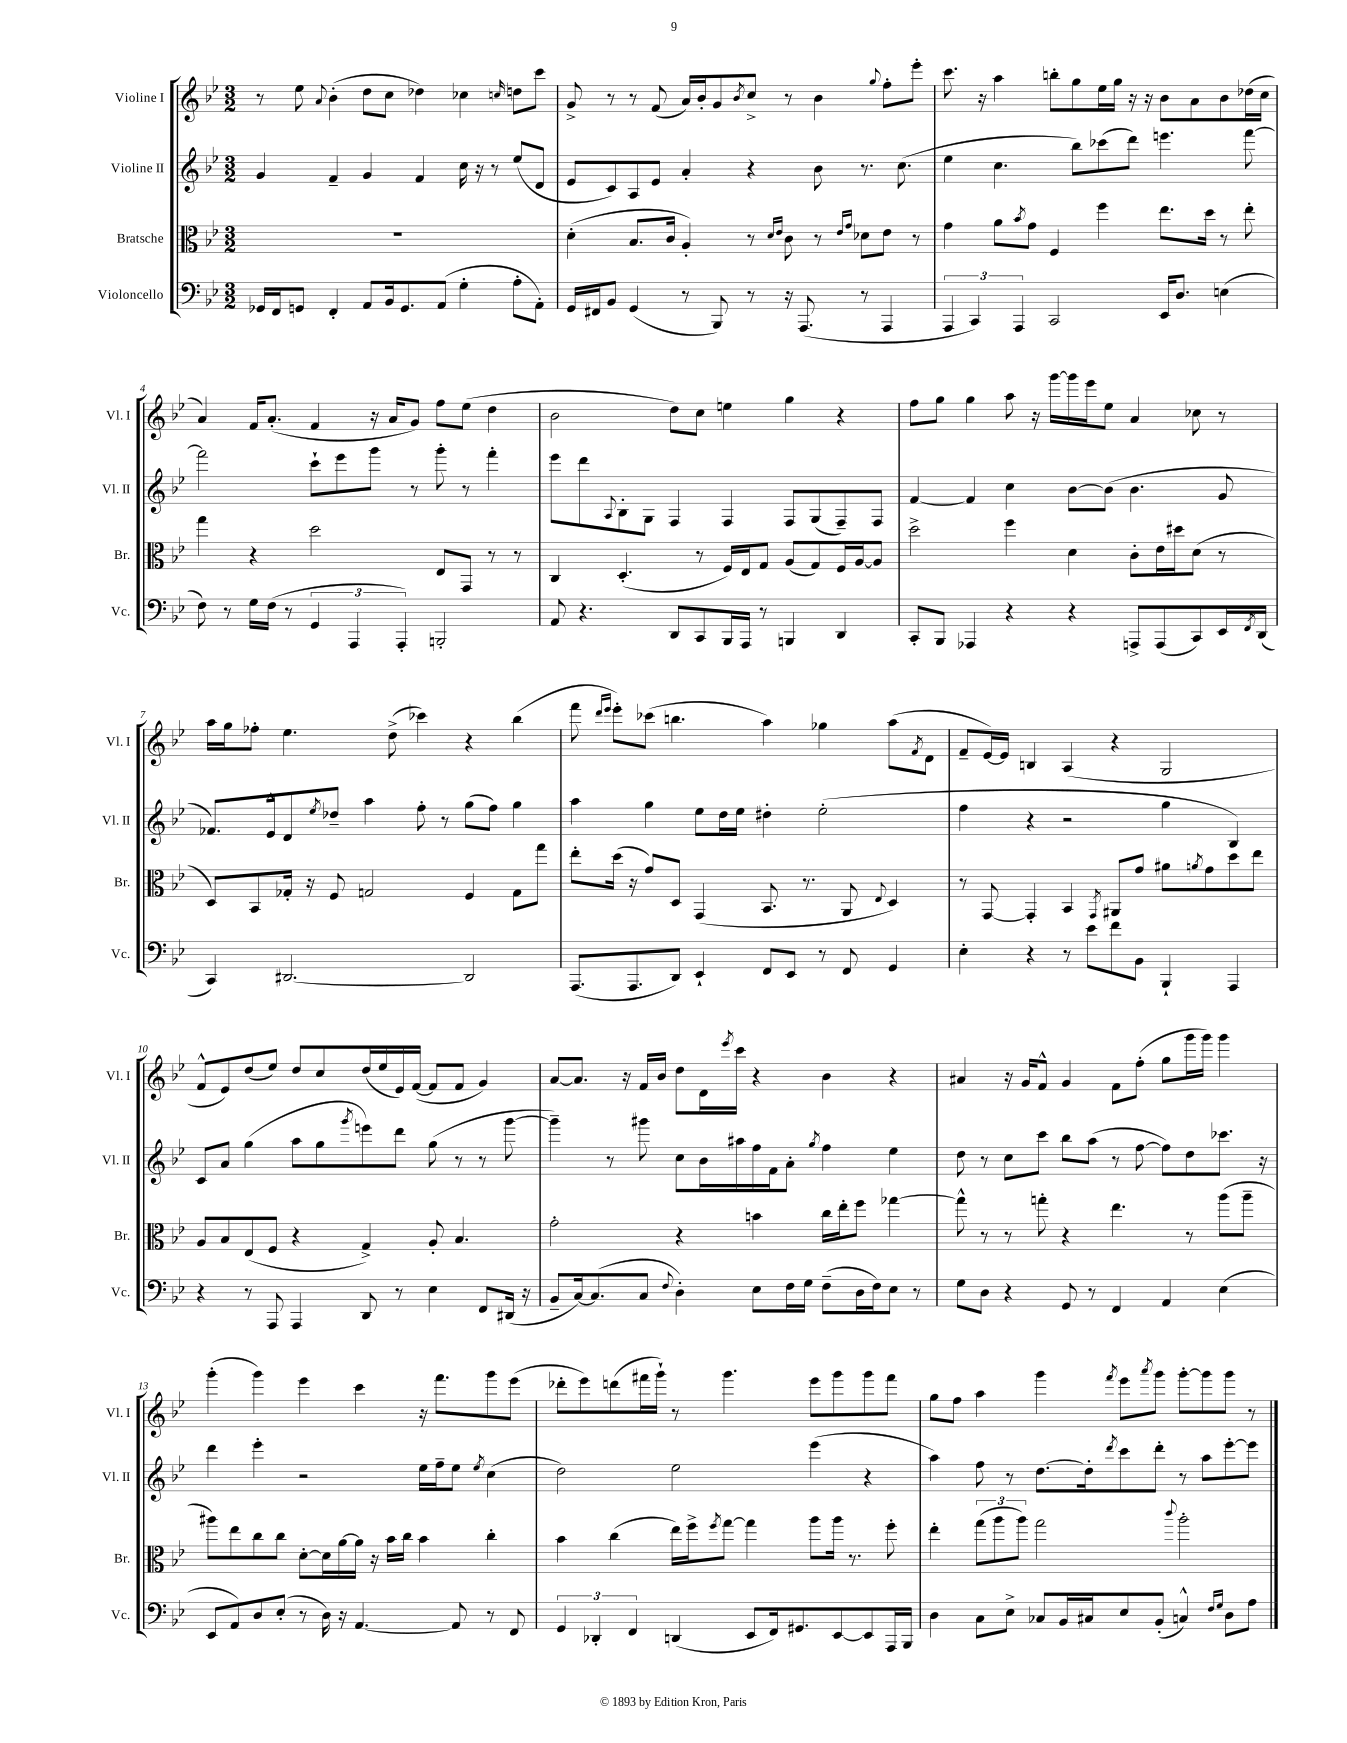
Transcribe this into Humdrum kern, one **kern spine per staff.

**kern	**kern	**kern	**kern
*staff4	*staff3	*staff2	*staff1
*clefF4	*clefC3	*clefG2	*clefG2
*k[b-e-]	*k[b-e-]	*k[b-e-]	*k[b-e-]
*M3/2	*M3/2	*M3/2	*M3/2
16GG-/LL	1.r	4g/	8r
16FF/J	.	.	.
8GG/J	.	.	8ee-\
.	.	.	8qqa/
4FF'/	.	4f~/	(4b-'\
8AA/L	.	4g/	8dd\L
16BB-/k	.	.	8cc\J
8.GG/	.	.	.
.	.	4f/	4dd-\)
(8AA/J	.	.	.
4G'\	.	16cc\	4cc-\
.	.	16r	.
.	.	8r	.
.	.	.	16qqcc/
8A'\L	.	(8ee-/L	8dd\L
8AA'\J)	.	8d/J	8ccc\J
=	=	=	=
16GG/LL	(4d'\	8e-/L	8g^/
16FF#/J	.	.	.
8BB-/J	.	8c/)	8r
(4GG/	8.B-/L	8A/	8r
.	.	8e-/J	(8f/
.	16c/Jk	.	.
8r	4A'/)	4a'/	16a/LL)
.	.	.	16b-'/J
8BBB-/)	.	.	8g/
.	.	.	8qb-/
8r	8r	4r	8cc^/J
.	16qqd/LL	.	.
.	16qqe-/JJ	.	.
16r	8c\	.	8r
(8.AAA/	.	.	.
.	8r	8b-\	4b-\
.	16qqe-/LL	.	.
.	16qqg/JJ	.	.
8r	8d-\L	8.r	.
.	.	.	8qqgg/
4AAA/	8e-\J	.	8ff'\L
.	.	(8.cc\	.
.	8r	.	8eee-'\J
=	=	=	=
6AAA/	4g\	4ee-\	8.ccc\
6CC/)	.	.	.
.	.	.	16r
.	8a\L	4.cc\	4aa\
6AAA/	.	.	.
.	8qb-/	.	.
.	8g\J	.	.
2CC/	4F/	.	8bb'\L
.	.	8bb-\L)	8gg\
.	4ff\	(8ccc-\	16ee-\L
.	.	.	16gg\JJ
.	.	8ddd\J)	16r
.	.	.	16r
16EE-/LK	8.ee-\L	4.eee\	8b-\L
8.D/J	.	.	.
.	.	.	8a\
.	16dd\Jk	.	.
(4E\	8r	.	8b-\
.	8ee-'\	[8fff\	(16dd-\L
.	.	.	16cc\JJ
=	=	=	=
8F\)	4gg\	2fff\]	4a/)
8r	.	.	.
16G\LL	4r	.	16f/LK
(16F\JJ	.	.	(8.a'/J
8r	.	.	.
6GG/	2dd\	8ccc`\L	4f/
.	.	8eee-\	.
6AAA/	.	.	.
.	.	8ggg\J	16r
.	.	.	16a/LK
6AAA'/)	.	.	.
.	.	8r	8g/J)
2BBB'/	8E-/L	8ggg'\	8ff\L
.	8GG/J	8r	(8ee-\J
.	8r	4fff'\	4dd\
.	8r	.	.
=	=	=	=
8AA/	4C/	8eee-\L	2b-\
4.r	.	8ddd\	.
.	.	8qqA/	.
.	(4.D'/	8B-'\	.
.	.	8G\J	.
8DD/L	.	4F/	8dd\L)
8CC/	8r	.	8cc\J
16BBB-/L	16F/LL)	4F/	4ee\
16AAA/JJ	16E-/J	.	.
8r	8G/J	.	.
4BBB/	(8A/L	8F/L	4gg\
.	8G/)	(8G/	.
4DD/	16F/L	8F~/)	4r
.	[16A/J	.	.
.	8A/]J	8F/J	.
=	=	=	=
8CC'/L	2dd^\	[4f/	8ff\L
8BBB-/J	.	.	8gg\J
4AAA-/	.	4f/]	4gg\
4r	4ff\	4cc\	8aa\
.	.	.	16r
.	.	.	[16ggg\LL
4r	4d\	[8b-\L	16ggg\]
.	.	.	16eee-\J
.	.	(8b-\]J	8ee-\J
8AAA^/L	8c'\L	4.b-\	4a/
(8AAA/	16e-\L	.	.
.	16dd#\J	.	.
8CC/)	(8d\J	.	8cc-\
16EE-/L	8r	8g/	8r
8qFF/	.	.	.
(16DD/JJ	.	.	.
=	=	=	=
4CC/)	8D/L)	8.f-/L)	16aa\LL
.	.	.	16gg\J
.	8BB-/	.	8ff-'\J
.	.	16e-^^/k	.
[2.DD#/	16G-'/Jk	8d/	4.ee-\
.	16r	.	.
.	.	8qee-/	.
.	8F/	8dd-~/J	.
.	2G/	4aa\	.
.	.	.	(8dd^\
.	.	8ff'\	4ccc-\)
.	.	8r	.
2DD#/]	4F/	(8gg\L	4r
.	.	8ff\J)	.
.	8G\L	4gg\	(4bb-\
.	8gg\J	.	.
=	=	=	=
(8.AAA/L	8ee-'\L	4aa\	8fff\
.	.	.	16qqddd/LL
.	.	.	16qqeee-/JJ
.	(16dd\Jk	.	8eee-'\L)
8.AAA/	16r	.	.
.	8g/L)	4gg\	(8ccc-\J
8DD/J)	8D/J	.	4.bb\
4EE-`/	(4GG/	8ee-\L	.
.	.	16dd\L	.
.	.	16ee-\JJ	.
8FF/L	8.BB-/	4dd#'\	4aa\)
8EE-/J	.	.	.
.	8.r	.	.
8r	.	(2ee-'\	4gg-\
8FF/	8AA/	.	.
.	8qqE-/	.	.
4GG/	4D/)	.	(8aa\L
.	.	.	8qf/
.	.	.	8d\J
=	=	=	=
4E-'\	8r	4ff\	8f~/L
.	[8GG/	.	[16e-/L)
.	.	.	16e-/]JJ
4r	4GG'/]	4r	4B/
8r	4BB-/	2r	(4A/
8e-\L	.	.	.
.	8qGG/	.	.
8f\	8AA#/L	.	4r
8BB-\J	8g/J	.	.
4BBB-`/	8a#\L	4gg\	2G/
.	8qa/	.	.
.	8g\	.	.
4AAA/	8dd\	4B-/)	.
.	8ee-\J	.	.
=	=	=	=
4r	8A/L	8c/L	8f^^/L
.	8B-/	8a/J	8e-/)
8r	(8E-/	(4gg\	(8dd/
8AAA/	8F/J	.	8ee-/J)
4AAA/	4r	8aa\L	8dd/L
.	.	8gg\	8cc/
.	.	8qggg/	.
8DD/	4G^/)	8eee\)	(16dd/L
.	.	.	16ee-/
8r	.	8ddd\J	16e-/)
.	.	.	([16f/JJ
4E-\	8A'/	(8gg\	8f/]L
.	4.B-/	8r	8f/J
8FF/L	.	8r	4g/)
(16DD#/Jk	.	[8ggg\	.
16r	.	.	.
=	=	=	=
8BB-~/L	2g'\	4ggg~\])	[8a/L
[16C/k)	.	.	8.a/]J
(8.C/]	.	.	.
.	.	8r	.
.	.	.	16r
8C/J	.	8ggg#\	16f/LL
.	.	.	16b-/JJ
8qqF/	.	.	.
4D'\)	4r	8cc\L	8dd\L
.	.	16b-\L	16d\L
.	.	.	8qeee-/
.	.	16aa#\	16ccc\JJ
8E-\L	4b\	16ff\	4r
.	.	16f\J	.
16F\L	.	8a'\J	.
16G\JJ	.	.	.
.	.	8qgg/	.
(8F~\L	16cc\LL	4ff\	4b-\
.	16ee-'\J	.	.
16D\L	8ff\J	.	.
16F\J)	.	.	.
8E-\J	[4gg-\	4ee-\	4r
8r	.	.	.
=	=	=	=
8G\L	8gg-^^\]	8dd\	4a#/
8D\J	8r	8r	.
4r	8r	8cc\L	16r
.	.	.	16g/LK
.	8gg'\	8ccc\J	8f^^/J
8GG/	4r	8bb-\L	4g/
8r	.	(8aa\J	.
4FF/	4.ee-\	8r	8f\L
.	.	[8ff\	(8ff'\J
4AA/	.	8ff\]L)	8gg\L
.	8r	8dd\	16ggg\L
.	.	.	16ggg\JJ)
(4E-\	(8aa\L	8.ccc-\J	4ggg\
.	8aa~\J	.	.
.	.	16r	.
=	=	=	=
8EE-/L	8aa#\L)	4ddd\	(4ggg'\
8AA/)	8ee-\	.	.
8D/	8cc\	4eee-'\	4ggg\)
(8E-'/J	8cc\J	.	.
8r	[8d'\L	2r	4eee-\
16D\)	16d\]L	.	.
16r	[16a\	.	.
[4.AA/	16a\]JJ	.	4ccc\
.	16r	.	.
.	16b-\LL	.	.
.	16cc\JJ	.	.
.	4b-\	16ee-\LL	16r
.	.	16ff~\J	8.fff\L
8AA/]	.	8ee-\J	.
.	.	8qee-/	.
8r	4cc'\	(4cc\	8ggg\
8FF/	.	.	(8eee-\J
=	=	=	=
6GG/	4b-\	2dd\)	8ddd-'\L
.	.	.	8eee-\)
6DD-'/	.	.	.
.	(4cc\	.	(8ddd\
6FF/	.	.	.
.	.	.	16fff#\L
.	.	.	16ggg`\JJ)
(4DD/	16ee-\LL)	2ee-\	8r
.	16ff^\J	.	.
.	8qff/	.	.
.	[8gg\J	.	4.ggg\
8EE-/L	4gg\]	.	.
16FF/k)	.	.	.
8.GG#/	.	.	.
.	8aa\L	(4eee-\	8eee-\L
[8EE-/	16aa\Jk	.	8ggg\
.	8.r	.	.
8EE-/]	.	4r	8ggg\
16AAA/L	8ff'\	.	8fff#\J
16BBB-/JJ	.	.	.
=	=	=	=
4D\	4ee-'\	4aa\)	8gg\L
.	.	.	8ff\J
8C\L	(12gg\L	8ff\	4aa\
.	12aa\	.	.
8E-^\J	.	8r	.
.	12aa\J)	.	.
8C-/L	2gg\	[8.dd\L	4ggg\
16BB-/L	.	.	.
16C#/J	.	16dd'\]k	.
.	.	8qddd/	8qfff/
8E-/	.	8ccc\	8eee-\L
.	.	.	8qaaa/
(8BB-'/J	.	8ddd'\J	8ggg\J
.	8qqccc/	.	.
4C^^/)	2aa'\	8r	[8ggg'\L
.	.	8aa\L	8ggg\]
16qqF/LL	.	.	.
16qqG/JJ	.	.	.
8D\L	.	[8eee-'\	8ggg\J
8A\J	.	8eee-\]J	8r
==	==	==	==
*-	*-	*-	*-
